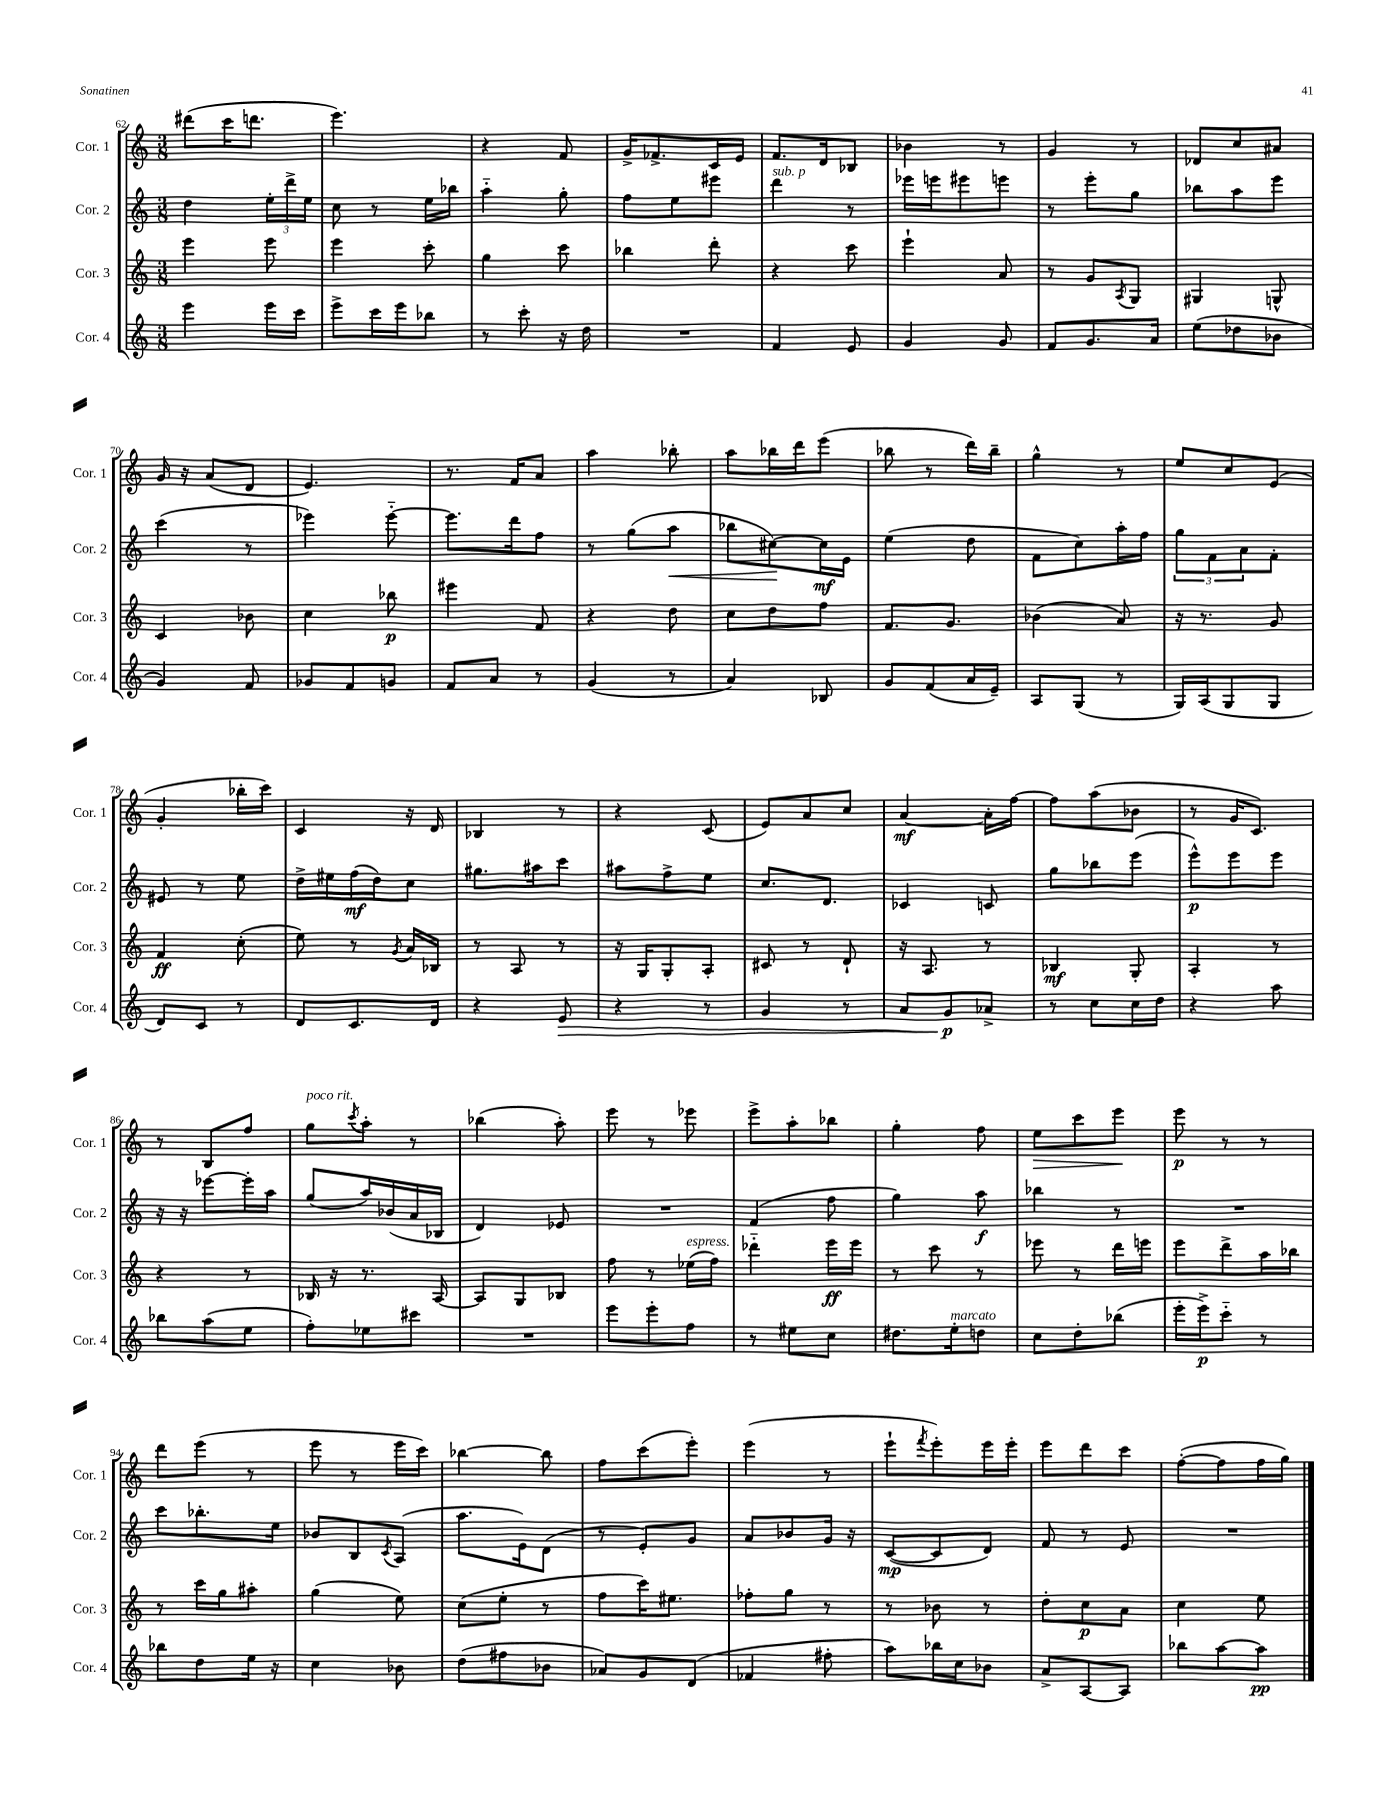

**kern	**dynam	**kern	**dynam	**kern	**dynam	**kern	**dynam
*part4	*part4	*part3	*part3	*part2	*part2	*part1	*part1
*staff4	*staff4	*staff3	*staff3	*staff2	*staff2	*staff1	*staff1
*I"Cor. 4	*	*I"Cor. 3	*	*I"Cor. 2	*	*I"Cor. 1	*
*I'Cor. 4	*	*I'Cor. 3	*	*I'Cor. 2	*	*I'Cor. 1	*
*clefG2	*	*clefG2	*	*clefG2	*	*clefG2	*
*k[]	*	*k[]	*	*k[]	*	*k[]	*
*M3/8	*	*M3/8	*	*M3/8	*	*M3/8	*
=62	=62	=62	=62	=62	=62	=62	=62
4eee\	.	4eee\	.	4dd\	.	(8ddd#X\L	.
.	.	.	.	.	.	16ccc\K	.
.	.	.	.	.	.	8.dddn\J	.
16eee\LL	.	8eee\	.	24ee'\LL	.	.	.
.	.	.	.	24ddd^\	.	.	.
16ccc\JJ	.	.	.	.	.	.	.
.	.	.	.	24ee\JJ	.	.	.
=63	=63	=63	=63	=63	=63	=63	=63
8eee^\L	.	4eee\	.	8cc\	.	4.eee\)	.
16ccc\L	.	.	.	8r	.	.	.
16eee\J	.	.	.	.	.	.	.
8bb-X\J	.	8ccc'\	.	16ee\LL	.	.	.
.	.	.	.	16bb-X\JJ	.	.	.
=64	=64	=64	=64	=64	=64	=64	=64
8r	.	4gg\	.	4aa\	.	4r	.
8ccc'\	.	.	.	.	.	.	.
16r	.	8ccc\	.	8gg'\	.	8f/	.
16dd\	.	.	.	.	.	.	.
=65	=65	=65	=65	=65	=65	=65	=65
4.r	.	4bb-X\	.	8ff\L	.	16g^/KL	.
.	.	.	.	.	.	8.f-X^/	.
.	.	.	.	8ee\	.	.	.
.	.	8ddd'\	.	8eee#X\J	.	16c/L	.
.	.	.	.	.	.	16e/JJ	.
=66	=66	=66	=66	=66	=66	=66	=66
!	!	!	!	!LO:TX:a:i:t=sub. p	!	!	!
4f/	.	4r	.	4ddd\	.	8.f/L	.
.	.	.	.	.	.	16d/k	.
8e/	.	8ccc\	.	8r	.	8B-X/J	.
=67	=67	=67	=67	=67	=67	=67	=67
4g/	.	4eee`\	.	16eee-X\LL	.	4b-X\	.
.	.	.	.	16eeen\J	.	.	.
.	.	.	.	8eee#X\	.	.	.
8g/	.	8a/	.	8eeen\J	.	8r	.
=68	=68	=68	=68	=68	=68	=68	=68
8f/L	.	8r	.	8r	.	4g/	.
8.g/	.	8g/L	.	8eee'\L	.	.	.
.	.	8qA/	.	.	.	.	.
.	.	8G/J	.	8gg\J	.	8r	.
16a/Jk	.	.	.	.	.	.	.
=69	=69	=69	=69	=69	=69	=69	=69
(8ee\L	.	4G#X/	.	8bb-X\L	.	8d-X/L	.
8dd-X\	.	.	.	8aa\	.	8cc/	.
8b-X\J	.	8Gn^^/	.	8eee\J	.	8a#X/J	.
!!LO:LB:g=z
=70	=70	=70	=70	=70	=70	=70	=70
4g/)	.	4c/	.	(4ccc\	.	16g/	.
.	.	.	.	.	.	16r	.
.	.	.	.	.	.	(8a/L	.
8f/	.	8b-X\	.	8r	.	8d/J	.
=71	=71	=71	=71	=71	=71	=71	=71
8g-X/L	.	4cc\	.	4eee-X\)	.	4.e/)	.
8f/	.	.	.	.	.	.	.
8gn/J	.	8bb-X\	p	[8eee-\	.	.	.
=72	=72	=72	=72	=72	=72	=72	=72
8f/L	.	4eee#X\	.	8.eee-\L]	.	8.r	.
8a/J	.	.	.	.	.	.	.
.	.	.	.	16ddd\k	.	16f/KL	.
8r	.	8f/	.	8ff\J	.	8a/J	.
=73	=73	=73	=73	=73	=73	=73	=73
(4g/	.	4r	.	8r	.	4aa\	.
.	.	.	.	(8gg\L	.	.	.
!	!	!	!	!	!LO:HP:b	!	!
8r	.	8dd\	.	8aa\J	<	8bb-X'\	.
=74	=74	=74	=74	=74	=74	=74	=74
4a/)	.	8cc\L	.	8bb-X\L	.	8aa\L	.
.	.	8dd\	.	[8cc#X\)	.	16bb-X\L	.
.	.	.	.	.	.	16ddd\J	.
8B-X/	.	8ff\J	.	16cc#\L]	[ mf	(8eee\J	.
.	.	.	.	16e\JJ	.	.	.
=75	=75	=75	=75	=75	=75	=75	=75
8g/L	.	8.f/L	.	(4ee\	.	8bb-X\	.
(8f/	.	.	.	.	.	8r	.
.	.	8.g/J	.	.	.	.	.
16a/L	.	.	.	8dd\	.	16ddd\LL)	.
16e~/JJ)	.	.	.	.	.	16bb-~\JJ	.
=76	=76	=76	=76	=76	=76	=76	=76
8A/L	.	(4b-X\	.	8f\L	.	4gg^^\	.
(8G/J	.	.	.	8cc\)	.	.	.
8r	.	8a/)	.	16aa'\L	.	8r	.
.	.	.	.	16ff\JJ	.	.	.
=77	=77	=77	=77	=77	=77	=77	=77
16G/LL)	.	16r	.	12gg\L	.	8ee/L	.
(16A/J	.	8.r	.	.	.	.	.
.	.	.	.	12f\	.	.	.
8G/	.	.	.	.	.	8cc/	.
.	.	.	.	12a\	.	.	.
8G/J	.	8g/	.	8f'\J	.	(8e/J	.
!!LO:LB:g=z
=78	=78	=78	=78	=78	=78	=78	=78
8d/L)	.	4f/	ff	8e#X/	.	4g'/	.
8c/J	.	.	.	8r	.	.	.
8r	.	(8cc'\	.	8ee\	.	16bb-X'\LL	.
.	.	.	.	.	.	16ccc\JJ)	.
=79	=79	=79	=79	=79	=79	=79	=79
8d/L	.	8ee\)	.	16dd^\LL	.	4c/	.
.	.	.	.	16ee#X\	.	.	.
8.c/	.	8r	.	(16ff\	mf	.	.
.	.	.	.	16dd\J)	.	.	.
.	.	8qg/	.	.	.	.	.
.	.	16a/LL	.	8cc\J	.	16r	.
16d/Jk	.	16B-X/JJ	.	.	.	16d/	.
=80	=80	=80	=80	=80	=80	=80	=80
4r	.	8r	.	8.gg#X\L	.	4B-X/	.
.	.	8A/	.	.	.	.	.
.	.	.	.	16aa#X\k	.	.	.
!	!LO:HP:b	!	!	!	!	!	!
8e/	>	8r	.	8ccc\J	.	8r	.
=81	=81	=81	=81	=81	=81	=81	=81
4r	.	16r	.	8aa#X\L	.	4r	.
.	.	16G/KL	.	.	.	.	.
.	.	8G'/	.	8ff^\	.	.	.
8r	.	8A'/J	.	8ee\J	.	(8c/	.
=82	=82	=82	=82	=82	=82	=82	=82
4g/	.	8c#X/	.	8.cc/L	.	8e/L)	.
.	.	8r	.	.	.	8a/	.
.	.	.	.	8.d/J	.	.	.
8r	.	8d`/	.	.	.	8cc/J	.
=83	=83	=83	=83	=83	=83	=83	=83
8a/L	.	16r	.	4c-X/	.	[4a/	mf
.	.	8.A/	.	.	.	.	.
8g/	p	.	.	.	.	.	.
8a-X^/J	]	8r	.	8cn/	.	16a'\LL]	.
.	.	.	.	.	.	[16ff\JJ	.
=84	=84	=84	=84	=84	=84	=84	=84
8r	.	4B-X/	mf	8gg\L	.	8ff\L]	.
8cc\L	.	.	.	8bb-X\	.	(8aa\	.
16cc\L	.	8G'/	.	(8eee\J	.	8b-X\J	.
16dd\JJ	.	.	.	.	.	.	.
=85	=85	=85	=85	=85	=85	=85	=85
4r	.	4A'/	.	8eee^^\L)	p	8r	.
.	.	.	.	8eee\	.	16g/KL	.
.	.	.	.	.	.	8.c/J)	.
8aa\	.	8r	.	8eee\J	.	.	.
!!LO:LB:g=z
=86	=86	=86	=86	=86	=86	=86	=86
8bb-X\L	.	4r	.	16r	.	8r	.
.	.	.	.	16r	.	.	.
(8aa\	.	.	.	[8eee-X\L	.	8B/L	.
8ee\J	.	8r	.	16eee-'\L]	.	8ff/J	.
.	.	.	.	16aa\JJ	.	.	.
=87	=87	=87	=87	=87	=87	=87	=87
!	!	!	!	!	!	!LO:TX:a:i:t=poco rit.	!
8ff'\L)	.	16B-X/	.	(8gg/L	.	8gg\L	.
.	.	16r	.	.	.	.	.
.	.	.	.	.	.	8qccc/	.
8ee-X\	.	8.r	.	16aa/L)	.	8aa'\J	.
.	.	.	.	(16b-X/	.	.	.
8ccc#X\J	.	.	.	16a/	.	8r	.
.	.	[16A/	.	16B-X/JJ	.	.	.
=88	=88	=88	=88	=88	=88	=88	=88
4.r	.	8A/L]	.	4d/)	.	(4bb-X\	.
.	.	8G/	.	.	.	.	.
.	.	8B-X/J	.	8e-X/	.	8aa'\)	.
=89	=89	=89	=89	=89	=89	=89	=89
8eee\L	.	8ff\	.	4.r	.	8eee\	.
8eee'\	.	8r	.	.	.	8r	.
!	!	!LO:TX:a:i:t=espress.	!	!	!	!	!
8ff\J	.	(16ee-X\LL	.	.	.	8eee-X\	.
.	.	16ff\JJ)	.	.	.	.	.
=90	=90	=90	=90	=90	=90	=90	=90
8r	.	4ddd-X\	.	(4f/	.	8eee^\L	.
8ee#X\L	.	.	.	.	.	8aa'\	.
8cc\J	.	16eee\LL	ff	8ff\	.	8bb-X\J	.
.	.	16eee\JJ	.	.	.	.	.
=91	=91	=91	=91	=91	=91	=91	=91
8.dd#X\L	.	8r	.	4gg\)	.	4gg'\	.
.	.	8ccc\	.	.	.	.	.
!LO:TX:a:i:t=marcato	!	!	!	!	!	!	!
16ee'\k	.	.	.	.	.	.	.
8ddn\J	.	8r	.	8aa\	f	8ff\	.
=92	=92	=92	=92	=92	=92	=92	=92
!	!	!	!	!	!	!	!LO:HP:b
8cc\L	.	8eee-X\	.	4bb-X\	.	8ee\L	>
8dd'\	.	8r	.	.	.	8ccc\	.
(8bb-X\J	.	16ddd\LL	.	8r	.	8eee\J	.
.	.	16eeen\JJ	.	.	.	.	.
.	.	.	.	.	.	.	]
=93	=93	=93	=93	=93	=93	=93	=93
16eee'\LL	.	8eee\L	.	4.r	.	8eee\	p
16eee^\J)	p	.	.	.	.	.	.
8ccc\J	.	8ddd^\	.	.	.	8r	.
8r	.	16aa\L	.	.	.	8r	.
.	.	16bb-X\JJ	.	.	.	.	.
!!LO:LB:g=z
=94	=94	=94	=94	=94	=94	=94	=94
8bb-X\L	.	8r	.	8ccc\L	.	8ddd\L	.
8dd\	.	16ccc\LL	.	8.bb-X'\	.	(8eee\J	.
.	.	16gg\J	.	.	.	.	.
16ee\Jk	.	8aa#X'\J	.	.	.	8r	.
16r	.	.	.	16ee\Jk	.	.	.
=95	=95	=95	=95	=95	=95	=95	=95
4cc\	.	(4gg\	.	8b-X/L	.	8eee\	.
.	.	.	.	8B/	.	8r	.
.	.	.	.	8qc/	.	.	.
8b-X\	.	8ee\)	.	(8A/J	.	16eee\LL	.
.	.	.	.	.	.	16ccc\JJ)	.
=96	=96	=96	=96	=96	=96	=96	=96
(8dd\L	.	(8cc\L	.	8.aa\L	.	[4bb-X\	.
8ff#X\	.	8ee'\J	.	.	.	.	.
.	.	.	.	16e\k)	.	.	.
8b-X\J	.	8r	.	(8d\J	.	8bb-\]	.
=97	=97	=97	=97	=97	=97	=97	=97
8a-X/L)	.	8ff\L	.	8r	.	8ff\L	.
8g/	.	16ccc\K)	.	8e'/L)	.	(8ccc\	.
.	.	8.ee#X\J	.	.	.	.	.
(8d/J	.	.	.	8g/J	.	8eee'\J)	.
=98	=98	=98	=98	=98	=98	=98	=98
4f-X/	.	8ff-X'\L	.	8a/L	.	(4eee\	.
.	.	8gg\J	.	8b-X/	.	.	.
8ff#X'\	.	8r	.	16g/Jk	.	8r	.
.	.	.	.	16r	.	.	.
=99	=99	=99	=99	=99	=99	=99	=99
8aa\L)	.	8r	.	([8c/L	mp	8eee`\L	.
.	.	.	.	.	.	8qfff/	.
16bb-X\L	.	8b-X\	.	8c/]	.	8eee'\)	.
16cc\J	.	.	.	.	.	.	.
8b-X\J	.	8r	.	8d/J)	.	16eee\L	.
.	.	.	.	.	.	16eee'\JJ	.
=100	=100	=100	=100	=100	=100	=100	=100
8a^/L	.	8dd'\L	.	8f/	.	8eee\L	.
[8A/	.	8cc\	p	8r	.	8ddd\	.
8A/J]	.	8a\J	.	8e/	.	8ccc\J	.
=101	=101	=101	=101	=101	=101	=101	=101
8bb-X\L	.	4cc\	.	4.r	.	([8ff'\L	.
[8aa\	.	.	.	.	.	8ff\]	.
8aa\J]	pp	8ee\	.	.	.	16ff\L	.
.	.	.	.	.	.	16gg\JJ)	.
==	==	==	==	==	==	==	==
*-	*-	*-	*-	*-	*-	*-	*-
